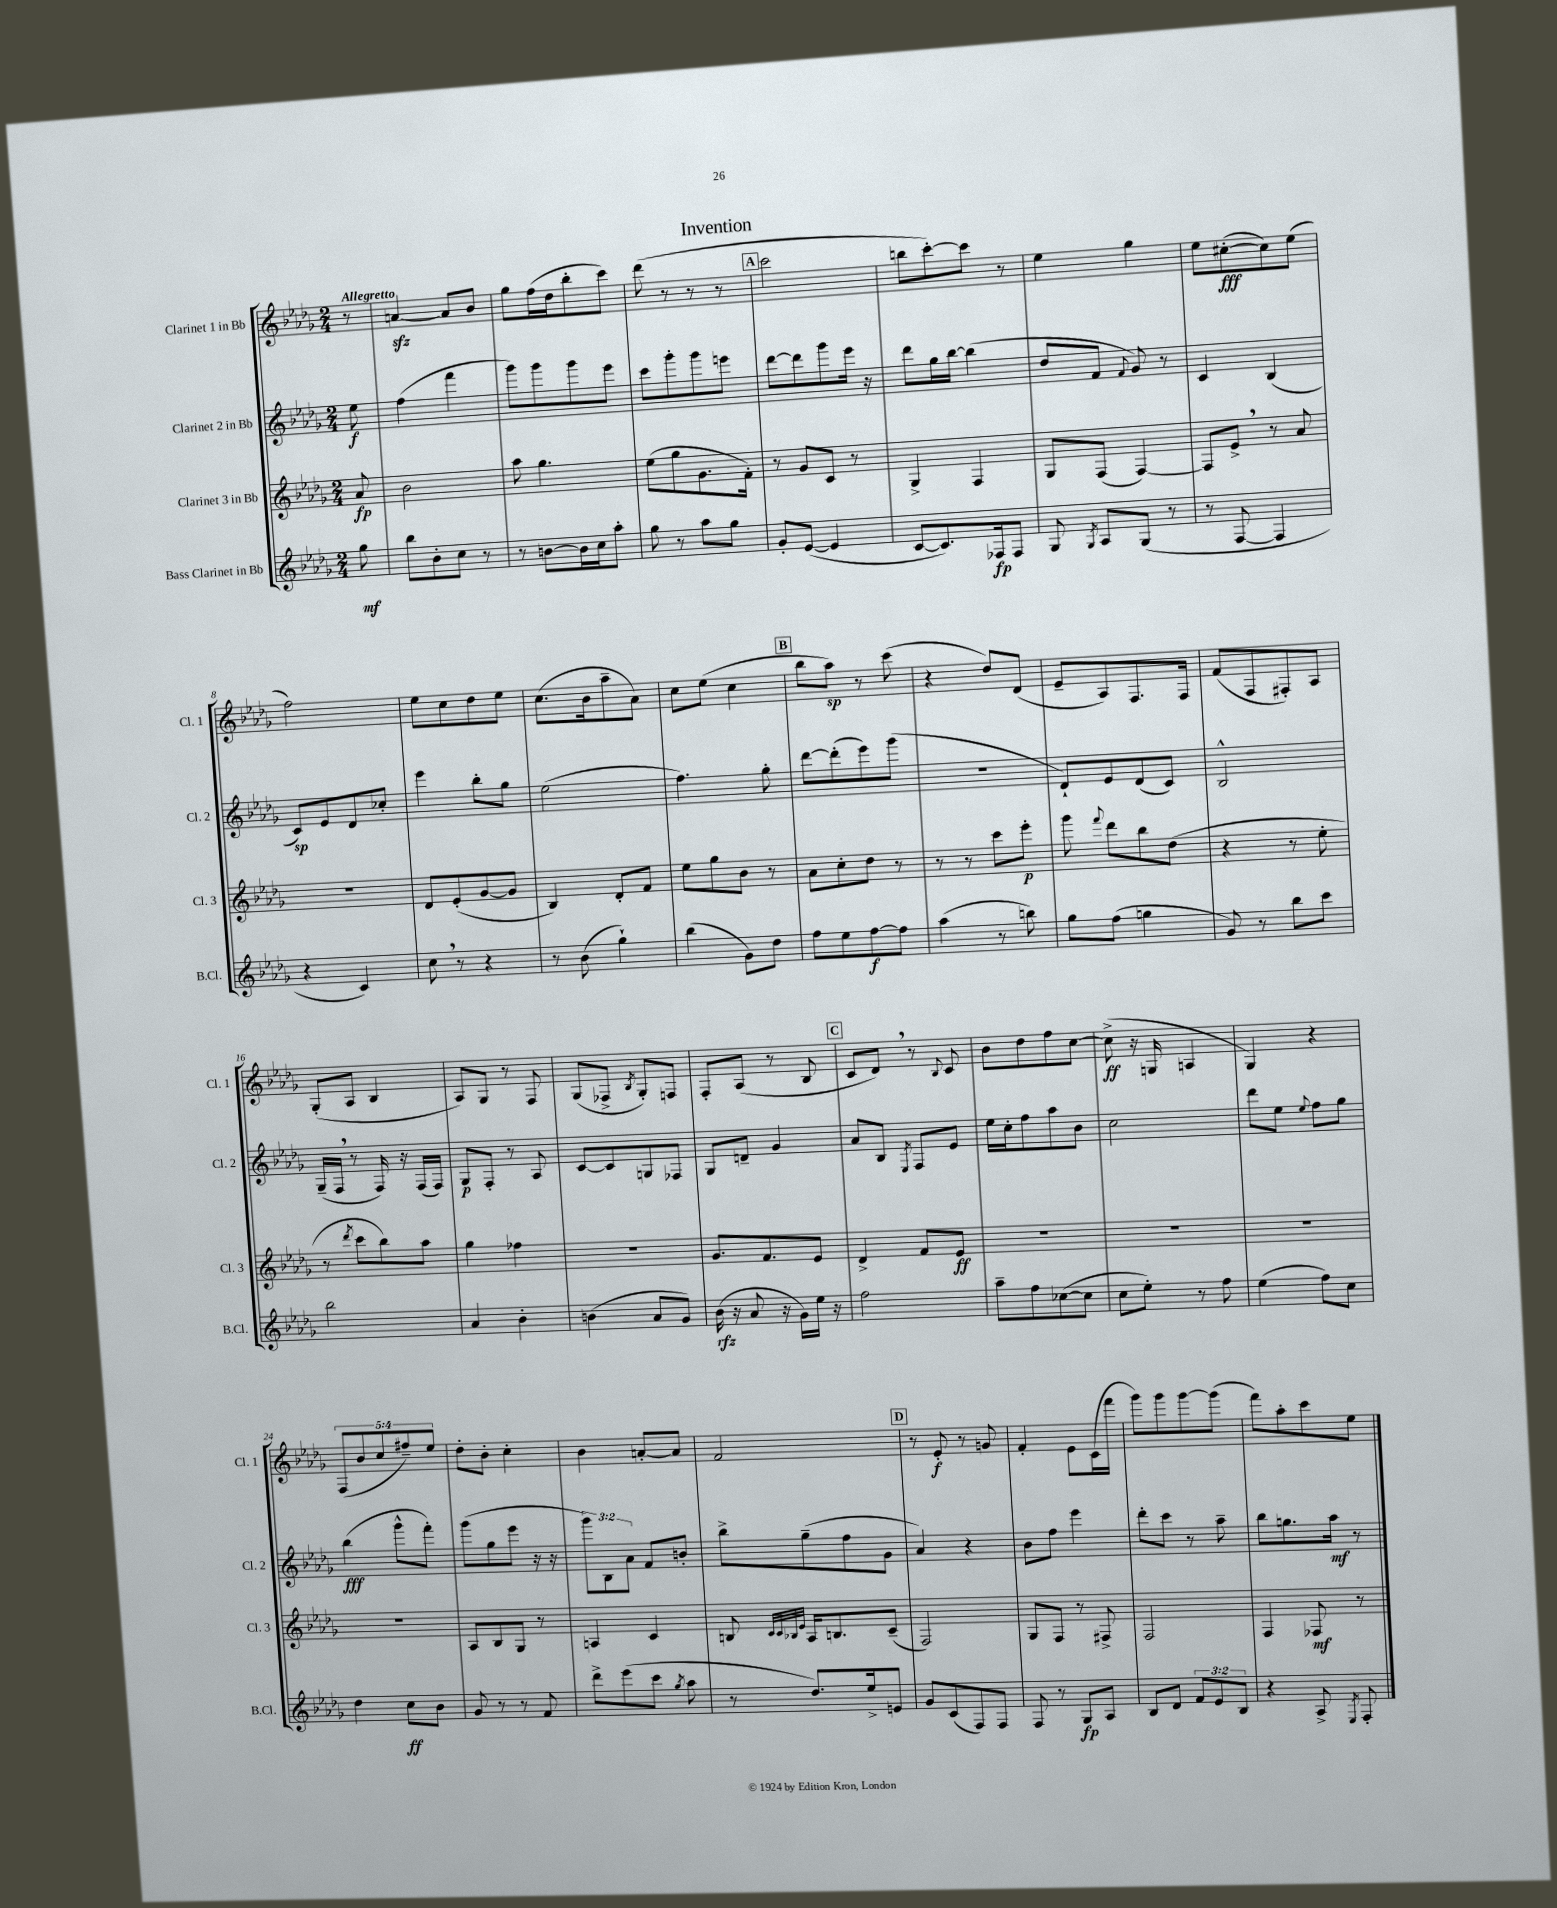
\header { title = "Invention" }
<<
\new StaffGroup <<
\new Staff = "s0" \with { instrumentName = "Clarinet 1 in Bb" shortInstrumentName = "Cl. 1" } {
    \clef treble \key des \major \numericTimeSignature \time 2/4 \override Staff.TupletNumber.text = #tuplet-number::calc-fraction-text \partial 8 \tempo "Allegretto"
    \autoBeamOff r8 |
    a'4~\sfz a'8[ bes'8] |
    ges''8[ f''16( des''16 bes''8-. c'''8]) |
    des'''8( r8 r8 r8 |
    \mark \markup { \box "A" } c'''2 |
    b''8[ c'''8~-.) c'''8] r8 |
    ees''4 ges''4 |
    ees''8[ cis''8~-.\fff( cis''8) ees''8]( |
    f''2) |
    ees''8[ c''8 des''8 ees''8] |
    c''8.[( bes'16 aes''8-- aes'8]) |
    c''8[ ees''8]( c''4 |
    \mark \markup { \box "B" } bes''8[ aes''8]\sp) r8 c'''8( |
    r4 des''8[) des'8]( |
    ees'8[-- aes8) f8. f16] |
    f'8[( f8 fis8-.) aes8] |
    ges8[-.( aes8] bes4 |
    aes8[) ges8] r8 f8 |
    ges8[( fes8]-> \acciaccatura { bes8 } ges8[-.) f8] |
    f8[-. aes8]( r8 bes8 |
    \mark \markup { \box "C" } c'8[ des'8]) \breathe r8 \appoggiatura { bes8 } c'8 |
    bes'8[ des''8 f''8 c''8]~ |
    c''8->\ff( r16 g16 a4 |
    ges4) r4 |
    \tuplet 5/4 { f8[( bes'8 c''8 fis''8--) ees''8] } |
    des''8[-. bes'8]-. c''4-. |
    bes'4 a'8[~-. a'8] |
    f'2 |
    \mark \markup { \box "D" } r8 ees'8-.\f r8 g'8 |
    f'4-. ees'8[ c'16( f'''16] |
    ges'''8[) ges'''8 ges'''8~ ges'''8]( |
    f'''8[) aes''8-. c'''8 ees''8] \bar "|." |
}
\new Staff = "s1" \with { instrumentName = "Clarinet 2 in Bb" shortInstrumentName = "Cl. 2" } {
    \clef treble \key des \major \numericTimeSignature \time 2/4 \override Staff.TupletNumber.text = #tuplet-number::calc-fraction-text \partial 8
    \autoBeamOff ees''8\f |
    f''4( f'''4 |
    ges'''8[) ges'''8 ges'''8 ees'''8] |
    c'''8[ ges'''8-. ges'''8 e'''8] |
    \mark \markup { \box "A" } des'''8[~ des'''8 ges'''8 ees'''16] r16 |
    des'''8[ ges''16 bes''16]~ bes''4( |
    des''8[ f'8] \appoggiatura { f'8 } ges'8) r8 |
    c'4 bes4( |
    c'8[\sp) ees'8 des'8 ces''8]-. |
    ees'''4 bes''8[-. ges''8] |
    ees''2( |
    f''4.) ges''8-. |
    \mark \markup { \box "B" } des'''8[~ des'''8-.( ees'''8) ges'''8]( |
    R2 |
    des'8[-!) ees'8 des'8( c'8]) |
    bes2-^ |
    ges16[--( f16] \breathe r8 f16) r16 f16[( f16]) |
    ges8[\p f8]-. r8 aes8 |
    c'8[~ c'8 g8 fes8] |
    ges8[ d'8]-- ges'4 |
    \mark \markup { \box "C" } aes'8[ bes8] \acciaccatura { ees8 } f8[ ees'8] |
    ees''16[ c''16-. f''8 aes''8 bes'8] |
    c''2 |
    des'''8[ ees''8] \appoggiatura { ees''8 } f''8[ ges''8] |
    bes''4\fff( ges'''8[-^ f'''8]-.) |
    ges'''8[( ges''8 ees'''8] r16 r16 |
    \tuplet 3/2 { ges'''8[) bes8 aes'8] } f'8[ b'8]-. |
    bes''8[-> ges''8--( f''8 ges'8] |
    \mark \markup { \box "D" } aes'4) r4 |
    bes'8[ f''8] ees'''4 |
    des'''8[-. c'''8] r8 aes''8-- |
    bes''8[ g''8. aes''16]\mf r8 \bar "|." |
}
\new Staff = "s2" \with { instrumentName = "Clarinet 3 in Bb" shortInstrumentName = "Cl. 3" } {
    \clef treble \key des \major \numericTimeSignature \time 2/4 \partial 8
    \autoBeamOff aes'8\fp |
    bes'2 |
    aes''8 ges''4. |
    ees''8[( ges''8 ges'8. f'16]-.) |
    \mark \markup { \box "A" } r8 ges'8[ c'8] r8 |
    ges4-> f4 |
    ges8[ f8]( f4~) |
    f8[ ees'8]-> \breathe r8 aes'8 |
    r2 |
    des'8[ ees'8-.( ges'8~ ges'8] |
    bes4) des'8[-. f'8] |
    ees''8[ ges''8 bes'8] r8 |
    \mark \markup { \box "B" } aes'8[ c''8-. des''8] r8 |
    r8 r8 c'''8[ ees'''8]-.\p |
    ges'''8 \appoggiatura { f'''8 } des'''8[ bes''8 des''8]( |
    r4 r8 ees''8-. |
    r8 \acciaccatura { des'''8 } c'''8[ bes''8) aes''8] |
    ges''4 fes''4 |
    R2 |
    ges'8.[ f'8. ees'8] |
    \mark \markup { \box "C" } des'4-> f'8[ ees'8]\ff |
    R2 |
    R2 |
    R2 |
    R2 |
    aes8[ bes8 ges8] r8 |
    a4 c'4 |
    b8 \grace { c'32[ c'32 bes32 ees'32] } aes16[ b8. c'8]--( |
    \mark \markup { \box "D" } f2) |
    ges8[ f8] r8 fis8-> |
    f2 |
    f4 fes8\mf r8 \bar "|." |
}
\new Staff = "s3" \with { instrumentName = "Bass Clarinet in Bb" shortInstrumentName = "B.Cl." } {
    \clef treble \key des \major \numericTimeSignature \time 2/4 \override Staff.TupletNumber.text = #tuplet-number::calc-fraction-text \partial 8
    \autoBeamOff ges''8\mf |
    bes''8[ bes'8-. c''8] r8 |
    r8 b'8[~ b'16 c''16 aes''8]-. |
    ges''8 r8 aes''8[ ges''8] |
    \mark \markup { \box "A" } ges'8[-. ees'8]~( ees'4 |
    c'8[~ c'8.) fes16\fp fes8] |
    ges8 \acciaccatura { ges8 } aes8[ ges8]( r8 |
    r8 f8~ f4 |
    r4 c'4) |
    c''8 \breathe r8 r4 |
    r8 bes'8( ges''4-!) |
    bes''4( ges'8[) des''8] |
    \mark \markup { \box "B" } f''8[ ees''8 f''8~\f f''8] |
    aes''4( r8 b''8) |
    ges''8[ f''8]( g''4 |
    ges'8) r8 bes''8[ c'''8] |
    bes''2 |
    aes'4 bes'4-. |
    b'4( aes'8[ ges'8]) |
    bes'16\rfz( r16 aes'8 r16 ges'16[) ees''16] r16 |
    \mark \markup { \box "C" } f''2 |
    aes''8[-- f''8 ces''8~( ces''8] |
    c''8[ ees''8]-.) r8 f''8 |
    ees''4( f''8[) c''8] |
    des''4 c''8[\ff bes'8] |
    ges'8 r8 r8 f'8 |
    des'''8[-> ees'''8( c'''8] \acciaccatura { ges''8 } aes''8 |
    r8 des''8.[) ees''16-> e'8] |
    \mark \markup { \box "D" } ges'8[ c'8( f8) f8] |
    f8 r8 ges8[\fp aes8] |
    bes8[ des'8] \tuplet 3/2 { f'8[ ees'8 bes8] } |
    r4 aes8-> \acciaccatura { ees8 } f8-. \bar "|." |
}
>>
>>
